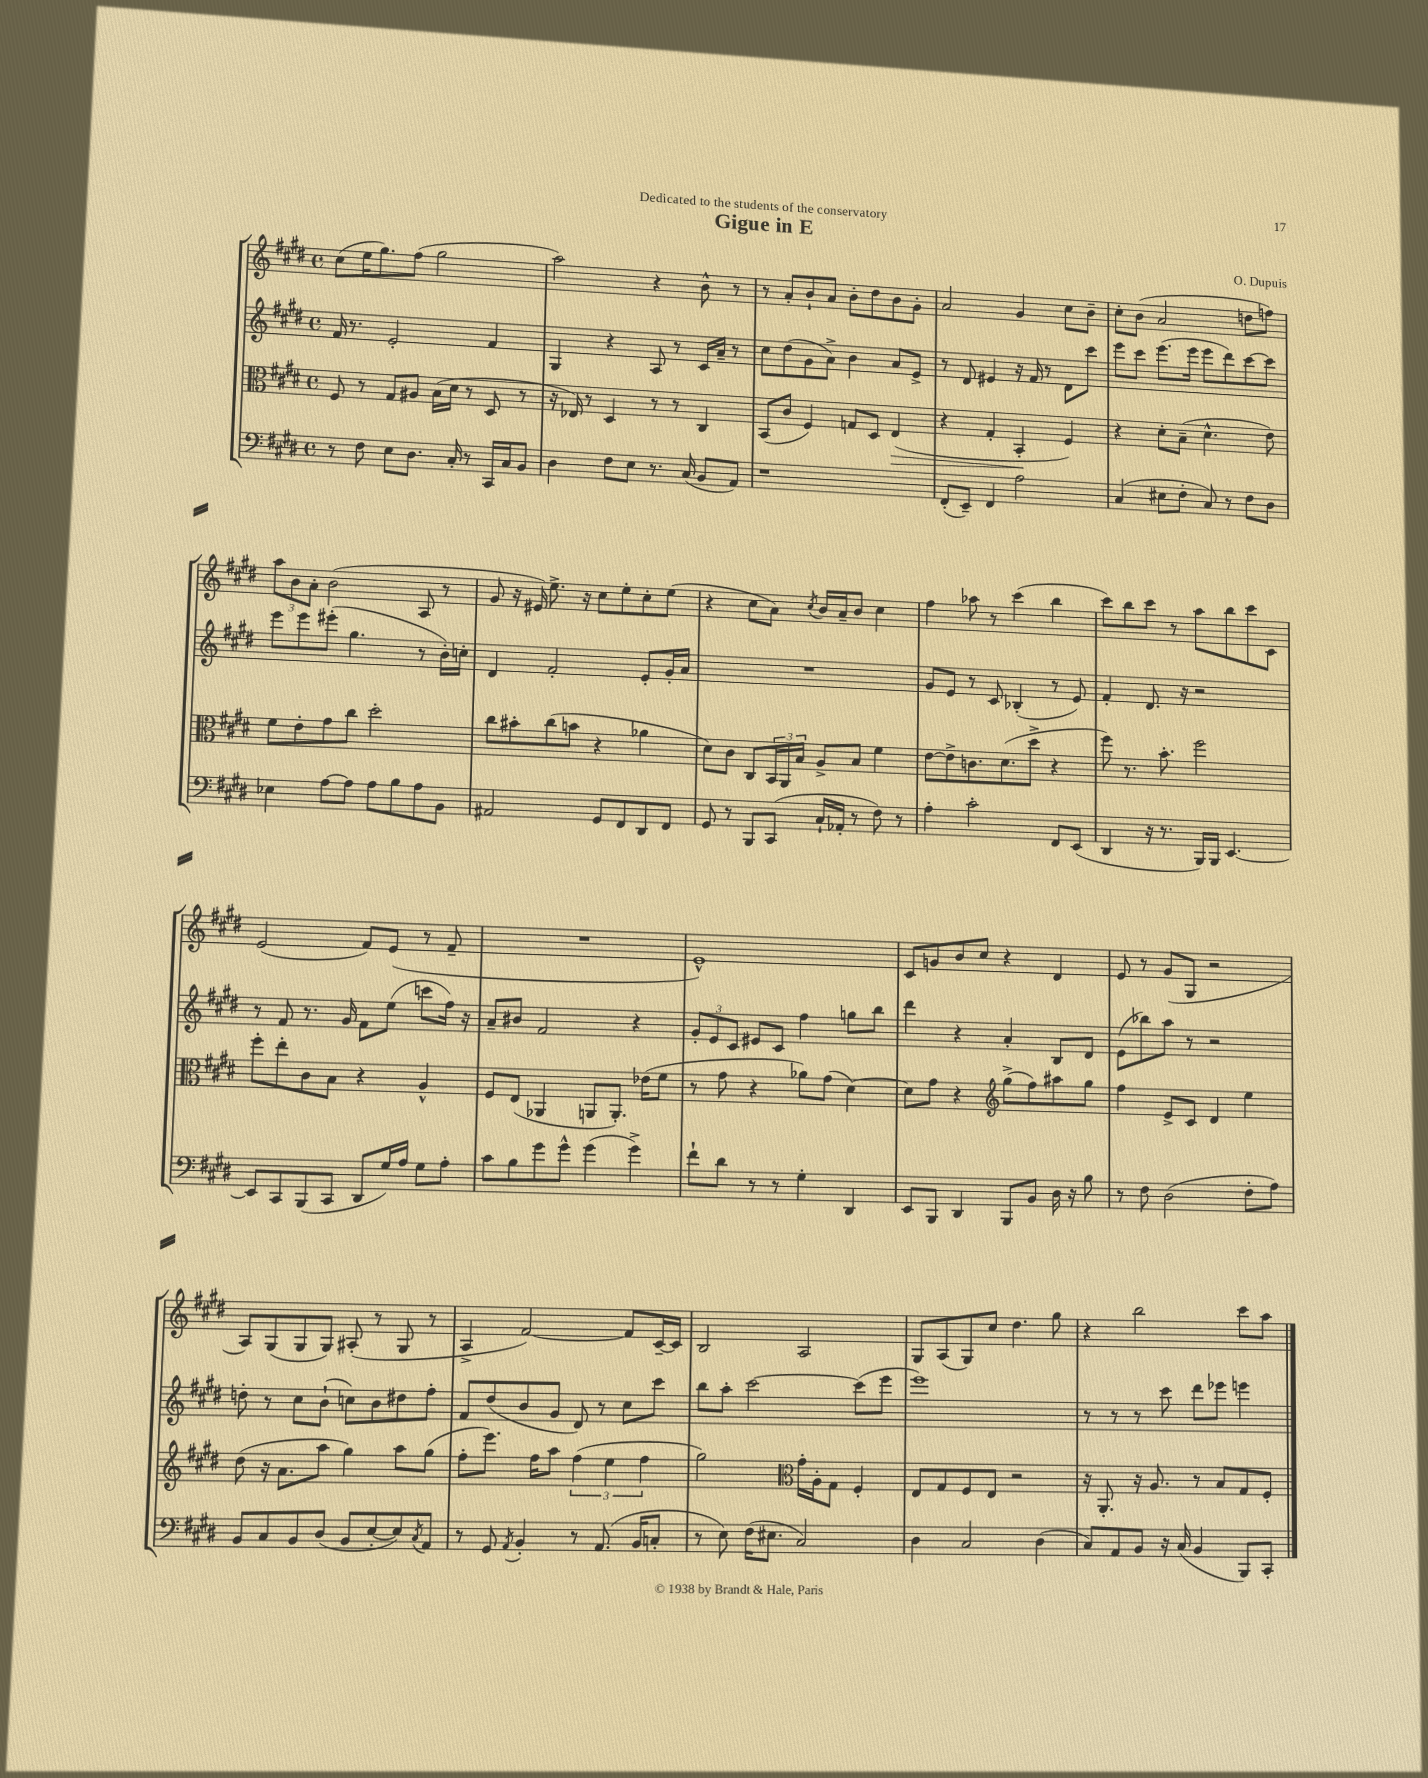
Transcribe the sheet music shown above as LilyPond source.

\header { title = "Gigue in E" composer = "O. Dupuis" dedication = "Dedicated to the students of the conservatory" }
<<
\new StaffGroup <<
\new Staff = "s0" {
    \clef treble \key e \major \defaultTimeSignature \time 4/4
    cis''8( e''16 gis''8.) fis''8( gis''2 |
    a''2) r4 b'8-^ r8 |
    r8 a'8-. b'8-! a'8 b'8-. dis''8 b'8 gis'8-. |
    a'2 gis'4 cis''8 b'8-- |
    cis''8-. b'8( a'2 d''8 f''8) |
    \tuplet 3/2 { a''8 b'8 a'8-. } b'2( a8 r8 |
    gis'8 r16 eis'16) e''8.-> r16 cis''8 e''8-. cis''8-. e''8( |
    r4 cis''8 a'8) \acciaccatura { cis''8 } b'16 a'16-- b'8 cis''4 |
    fis''4 aes''8 r8 cis'''4( b''4 |
    cis'''8) b''8 cis'''8 r8 a''8 b''8 cis'''8 cis'8 |
    e'2( fis'8) e'8( r8 fis'8-- |
    R1 |
    e'1-^) |
    cis'8 g'8 b'8 cis''8 r4 dis'4 |
    e'8 r8 gis'8( gis8 r2 |
    a8) gis8( gis8 gis8) ais8-.( r8 gis8 r8 |
    a4-> fis'2~) fis'8 cis'16~-- cis'16 |
    b2 a2 |
    gis8 a8( gis8) cis''8 dis''4. gis''8 |
    r4 b''2 cis'''8 a''8 \bar "|." |
}
\new Staff = "s1" {
    \clef treble \key e \major \defaultTimeSignature \time 4/4
    fis'16 r8. e'2-. fis'4 |
    gis4 r4 a8 r8 cis'16 a'16-- r8 |
    cis''8 dis''8( gis'8 a'8->) b'4 a'8 e'8-> |
    r8 dis'8 eis'4 r16 fis'16 r8 dis'8 cis'''8 |
    e'''8 cis'''8 e'''8.( e'''16 e'''8 dis'''8) cis'''8~ cis'''8 |
    e'''8 e'''8 eis'''8-.( gis''4. r8 b'16-.) c''16-. |
    dis'4 fis'2-. e'8-. gis'16-. a'16 |
    R1 |
    gis'8 e'8 r8 cis'8 bes4-.( r8 e'8) |
    fis'4-. dis'8. r16 r2 |
    r8 fis'8 r8. gis'16 fis'8 e''8( c'''8 fis''16) r16 |
    a'8-- bis'8 fis'2 r4 |
    \tuplet 3/2 { gis'8-. e'8 cis'8 } eis'8 cis'8 fis''4 g''8 b''8 |
    dis'''4 r4 a'4-. b8 dis'8 |
    e'8( bes''8) a''8 r8 r2 |
    d''8-. r8 cis''8 b'8-!( c''8) b'8 dis''8 fis''8-. |
    fis'8 dis''8( b'8 gis'8 dis'8) r8 cis''8 cis'''8 |
    b''8 a''8-. cis'''2~ cis'''8( e'''8 |
    e'''1) |
    r8 r8 r8 cis'''8 dis'''8 ees'''8 e'''4 \bar "|." |
}
\new Staff = "s2" {
    \clef alto \key e \major \defaultTimeSignature \time 4/4
    fis8 r8 gis8 ais8 b16( dis'16 r8 dis8 r8 |
    r16 ees16) r8 dis4 r8 r8 cis4 |
    b,8( cis'8 fis4) g8 dis8 e4\>( |
    r4 gis4-. b,4-.\! fis4) |
    r4 dis'8-. b8--( dis'4.-^ e'8) |
    fis'8 e'8-. gis'8 cis''8 dis''2-. |
    cis''8 bis'8-. cis''8( b'8 r4 aes'4 |
    dis'8) cis'8 cis8 \tuplet 3/2 { b,16 a,16 b16 } a8-> b8 fis'4 |
    e'8~ e'8-> c'8. dis'8.( dis''8-> r4 |
    fis''8) r8. b'8.-. fis''2 |
    fis''8-. e''8-. cis'8 b8 r4 a4-^ |
    fis8 e8( aes,4 a,8 a,8.-.) ees'16( fis'8 |
    r8 gis'8 r4 aes'8) gis'8( dis'4~) |
    dis'8 gis'8 r4 \clef treble gis''8->( fis''8) ais''8 gis''8 |
    fis''4 e'8-> cis'8 dis'4 e''4 |
    dis''8( r16 a'8. a''8 gis''4) a''8 gis''8( |
    fis''8-. e'''8.) fis''16 a''8 \tuplet 3/2 { fis''4( e''4 fis''4 } |
    gis''2) \clef alto gis'16-. a16-. gis8 fis4-. |
    e8 gis8 fis8 e8 r2 |
    r16 a,8.-. r16 a8. r8 b8 gis8 fis8-. \bar "|." |
}
\new Staff = "s3" {
    \clef bass \key e \major \defaultTimeSignature \time 4/4
    r8 fis8 e8 dis8. cis16-. r8 cis,16 cis16 b,8 |
    dis4 fis8 e8 r8. cis16( b,8 a,8) |
    r1 |
    fis,8-.( e,8--) fis,4 a2 |
    cis4( eis8 fis8-. cis8) r8 fis8 dis8 |
    ees4 a8~ a8 a8 b8 a8 b,8 |
    ais,2 gis,8 fis,8 dis,8 fis,8 |
    gis,8 r8 b,,8 cis,8( cis16-! aes,16-. r8 fis8) r8 |
    a4-. cis'2-. fis,8 e,8( |
    dis,4 r16 r8. b,,16) b,,16 e,4.~ |
    e,8 cis,8 b,,8( cis,8 dis,8 gis16) a16 gis8 a8-. |
    cis'8 b8 gis'8 gis'8-^ gis'4( gis'4->) |
    fis'8-! dis'8 r8 r8 gis4-. dis,4 |
    e,8 b,,8 dis,4 b,,8 b,8 dis16 r16 b8 |
    r8 fis8 dis2( fis8-. a8) |
    b,8 cis8 b,8 dis8( b,8 e8~-. e8) \acciaccatura { cis8 } a,8 |
    r8 gis,8 \acciaccatura { a,8 } b,4-. r8 a,8.( b,16 c8-. |
    r8 e8) fis16( eis8. cis2) |
    dis4 cis2 dis4( |
    cis8) a,8 b,8 r16 cis16( b,4 b,,8) cis,8-. \bar "|." |
}
>>
>>
\layout { \context { \Score \remove "Bar_number_engraver" } }
